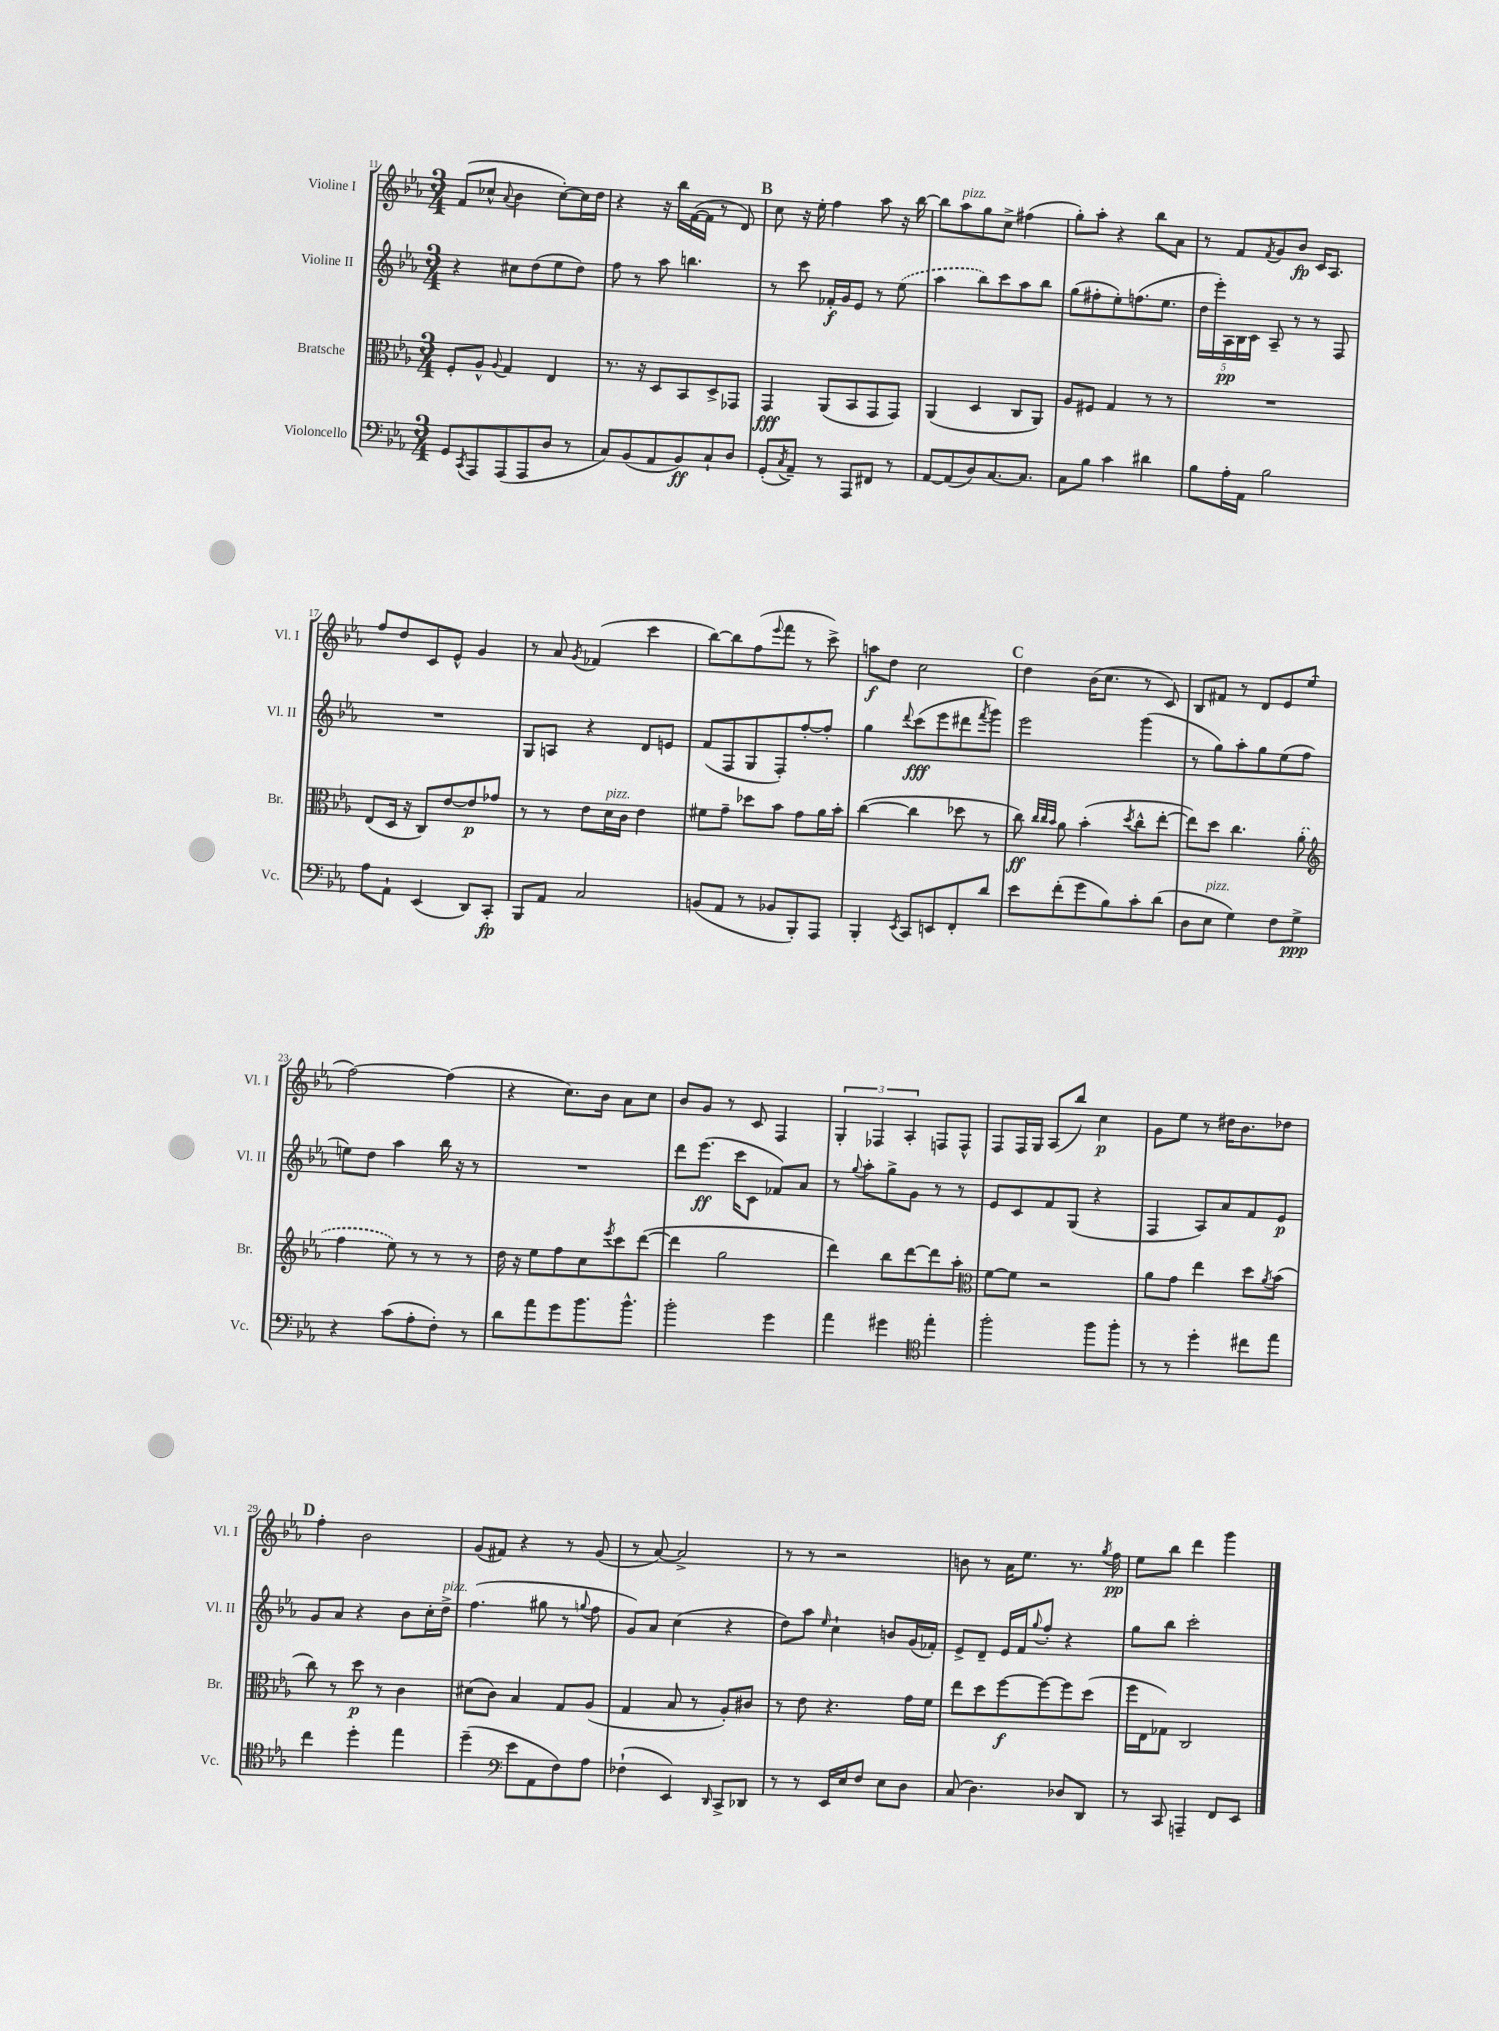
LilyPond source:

<<
\new StaffGroup <<
\new Staff = "s0" \with { instrumentName = "Violine I" shortInstrumentName = "Vl. I" } {
    \clef treble \key ees \major \numericTimeSignature \time 3/4
    f'8( ces''8-^ \appoggiatura { aes'8 } bes'4 ces''8~-.) ces''16 d''16 |
    r4 r16 bes''16 f'16~( f'16 r8 d'8) |
    \mark \markup { \bold "B" } c''8 r16 ees''16-. f''4 aes''8 r16 bes''16~ |
    bes''8 aes''8^\markup { \italic "pizz." } g''8 c''8-> fis''4( |
    g''8-.) aes''8-. r4 bes''8 aes'8 |
    r8 f'8 \acciaccatura { f'8 } g'8 bes'8\fp c'16 aes8. |
    f''8 d''8 c'8 ees'8-^ g'4 |
    r8 aes'8 \acciaccatura { g'8 } fes'4( c'''4 |
    bes''8~) bes''8 f''8( \appoggiatura { ees'''8 } f'''8 r8 c'''8->) |
    a''8\f d''8 c''2 |
    \mark \markup { \bold "C" } d''4 bes'16( c''8. r8 c'8) |
    bes8 fis'8 r8 d'8 ees'8 ees''8( |
    f''2~) f''4( |
    r4 c''8.) bes'16 aes'8 c''8 |
    bes'8 g'8 r8 c'8 f4 |
    \tuplet 3/2 { g4-. fes4 aes4-. } f8 f8-^ |
    f8 f16 g16 aes8( bes''8) c''4\p |
    g'8 ees''8 r8 dis''16 bes'8. des''8 |
    \mark \markup { \bold "D" } f''4-. bes'2 |
    g'8( fis'8) r4 r8 g'8( |
    r8 aes'8~) aes'2-> |
    r8 r8 r2 |
    b'8 r8 aes'16 ees''8. r8. \acciaccatura { g''8 } f''16\pp |
    ees''8 bes''8 d'''4 g'''4 \bar "|." |
}
\new Staff = "s1" \with { instrumentName = "Violine II" shortInstrumentName = "Vl. II" } {
    \clef treble \key ees \major \numericTimeSignature \time 3/4
    r4 cis''8 d''8( ees''8 d''8) |
    f''8 r8 aes''8 b''4. |
    \mark \markup { \bold "B" } r8 c'''8 fes'16-.\f g'16 ees'8 r8 \once \slurDashed ees''8( |
    aes''4 bes''8) c'''8 aes''8 bes''8 |
    g''8( fis''8-. ees''8-.) f''8.( ees''8. |
    \tuplet 5/4 { d''16 ees'''16-.) aes16\pp bes16 c'16 } aes8-- r8 r8 f8 |
    R2. |
    g8 a8 r4 d'8 e'8 |
    f'8( f8 g8 f8-.) f''8~-. f''8-. |
    g''4 \appoggiatura { d'''8 } c'''8\fff( ees'''8 dis'''8 \acciaccatura { f'''8 } g'''8) |
    \mark \markup { \bold "C" } ees'''2 g'''4( |
    r8 g''8) aes''8-. g''8 ees''8( f''8 |
    e''8) d''8 aes''4 bes''16 r16 r8 |
    R2. |
    d'''8 ees'''8.\ff( c'''16 c'8 fes'8) aes'8 |
    r8 \appoggiatura { g''8 } aes''8-. g''8-> g'8 r8 r8 |
    ees'8 c'8 f'8 g8( r4 |
    f4 aes8) aes'8 f'8 ees'8\p |
    \mark \markup { \bold "D" } g'8 aes'8 r4 bes'8 c''16-. d''16->^\markup { \italic "pizz." } |
    f''4.( gis''8 r8 \appoggiatura { g''8 } f''8 |
    g'8) aes'8 c''4( r4 |
    d''8) aes''8 \grace { ees''16 } c''4-! b'8 g'16( fes'16-.) |
    ees'8-> d'8-- ees'16 f'16 \appoggiatura { g''8 } f''8-. r4 |
    g''8 bes''8 c'''2-. \bar "|." |
}
\new Staff = "s2" \with { instrumentName = "Bratsche" shortInstrumentName = "Br." } {
    \clef alto \key ees \major \numericTimeSignature \time 3/4
    f8-. aes8-^ \appoggiatura { aes8 } g4 ees4 |
    r8. r16 d8 bes,8 d8-> ges,8 |
    \mark \markup { \bold "B" } g,4\fff aes,8( bes,8 g,8 g,8) |
    aes,4( d4 c8 aes,8) |
    aes8 fis8 g4 r8 r8 |
    R2. |
    ees8( d16 r16 c8) ees'8~ ees'8\p ges'8 |
    r8 r8 ees'8 d'16^\markup { \italic "pizz." } c'16 ees'4 |
    fis'8 g'8-- des''8 bes'8 g'8 aes'16 bes'16-. |
    c''4~( c''4 des''8 r8 |
    \mark \markup { \bold "C" } c''8\ff) \grace { c''32 c''32 bes'32 } aes'8 bes'4-.( \acciaccatura { d''8 } c''8-^ ees''8~-. |
    ees''8) d''8 c''4. \once \slurDashed aes'8-.( |
    \clef treble f''4 ees''8) r8 r8 r8 |
    d''16 r16 ees''8 f''8 c''8 \acciaccatura { ees'''8 } c'''8 d'''8~( |
    d'''4 g''2 |
    d'''4) bes''8 d'''8~ d'''8 aes''8-. |
    \clef alto f'8~ f'8 r2 |
    aes'8 g'8 ees''4 d''8 \acciaccatura { aes'8 } bes'8( |
    \mark \markup { \bold "D" } c''8) r8 d''8\p r8 c'4 |
    dis'8( c'8) bes4 g8 aes8( |
    g4 bes8 r8 aes8-.) cis'8 |
    r8 ees'8 r4. g'16 f'16 |
    ees''8 d''8 f''8~\f f''8~ f''8 d''8( |
    f''16 ees16 ges8) c2 \bar "|." |
}
\new Staff = "s3" \with { instrumentName = "Violoncello" shortInstrumentName = "Vc." } {
    \clef bass \key ees \major \numericTimeSignature \time 3/4
    g,8 \acciaccatura { c,8 } aes,,8 aes,,8( aes,,8 d8 r8 |
    c8) bes,8( aes,8 bes,8\ff) c8-! d8 |
    \mark \markup { \bold "B" } g,8-.( \acciaccatura { c8 } aes,8--) r8 aes,,8 fis,8 r8 |
    aes,8~ aes,8( d8) c8.~ c8. |
    c8 bes8 c'4 dis'4 |
    bes8 aes16-. aes,16 bes2 |
    aes8 aes,8-! ees,4( d,8) c,8-.\fp |
    bes,,8 aes,8 c2 |
    b,8( aes,8 r8 bes,8 bes,,8-.) aes,,8 |
    bes,,4-. \acciaccatura { ees,8 } c,8 e,8 f,8-. d'8 |
    \mark \markup { \bold "C" } ees'8 f'8-.( g'8 bes8) c'8-. d'8( |
    d8 ees8^\markup { \italic "pizz." } g4) f8 g8->\ppp |
    r4 c'8( aes8-. f8-.) r8 |
    d'8 aes'8 g'8 bes'8. bes'8.-^ |
    bes'2-. g'4 |
    aes'4 gis'4 \clef tenor ees''4-. |
    f''2-. f''8 f''8-. |
    r8 r8 d''4-. cis''8 ees''8 |
    \mark \markup { \bold "D" } c''4 d''4-. ees''4 |
    d''4--( \clef bass ees'8 aes,8 f8) aes8 |
    fes4-!( ees,4) \grace { d,16 } c,8-> des,8 |
    r8 r8 ees,16 ees16 f8 ees8 d8 |
    c8( d4.) des8 d,8 |
    r8 c,8 a,,4-- f,8 ees,8 \bar "|." |
}
>>
>>
\layout { \context { \Score currentBarNumber = #11 } }
